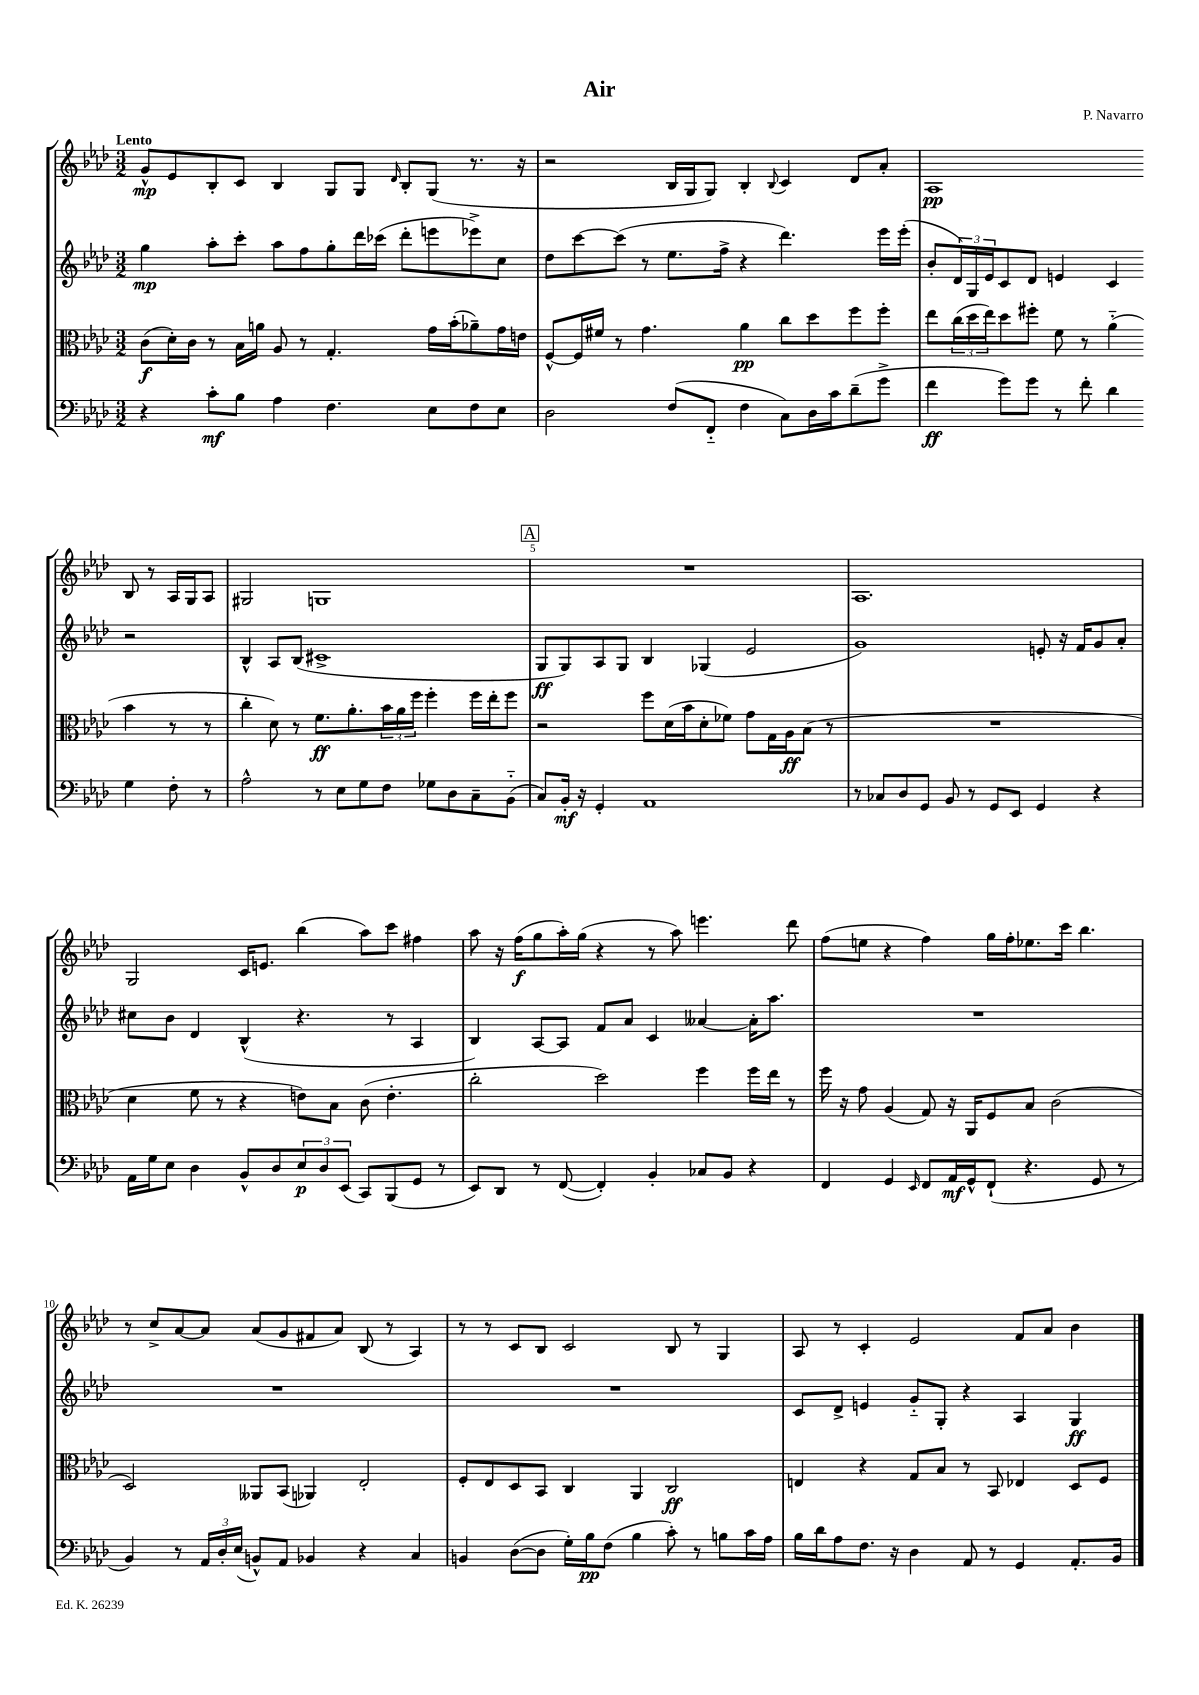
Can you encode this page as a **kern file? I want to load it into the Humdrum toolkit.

**kern	**dynam	**kern	**dynam	**kern	**dynam	**kern	**dynam
*part4	*part4	*part3	*part3	*part2	*part2	*part1	*part1
*staff4	*staff4	*staff3	*staff3	*staff2	*staff2	*staff1	*staff1
*clefF4	*	*clefC3	*	*clefG2	*	*clefG2	*
*k[b-e-a-d-]	*	*k[b-e-a-d-]	*	*k[b-e-a-d-]	*	*k[b-e-a-d-]	*
*M3/2	*	*M3/2	*	*M3/2	*	*M3/2	*
=1	=1	=1	=1	=1	=1	=1	=1
!	!	!	!	!	!	!LO:TX:a:B:t=Lento	!
4r	.	(8c\L	f	4gg\	mp	8g^^/L	mp
.	.	16d-'\L)	.	.	.	8e-/	.
.	.	16c\JJ	.	.	.	.	.
8c'\L	mf	8r	.	8aa-'\L	.	8B-'/	.
8B-\J	.	16B-\LL	.	8ccc'\J	.	8c/J	.
.	.	16an\JJ	.	.	.	.	.
4A-\	.	8A-/	.	8aa-\L	.	4B-/	.
.	.	8r	.	8ff\	.	.	.
4.F\	.	4.G'/	.	8gg'\	.	8G/L	.
.	.	.	.	16ddd-\L	.	8G/J	.
.	.	.	.	(16ccc-X\JJ	.	.	.
.	.	.	.	.	.	16qqd-/	.
.	.	.	.	8ddd-'\L	.	8B-'/L	.
8E-\L	.	16g\LL	.	8eeen\	.	(8G/J	.
.	.	(16b-'\J	.	.	.	.	.
8F\	.	8a-X~\)	.	8eee-X^\)	.	8.r	.
8E-\J	.	16g\L	.	8cc\J	.	.	.
.	.	16en\JJ	.	.	.	16r	.
=2	=2	=2	=2	=2	=2	=2	=2
2D-\	.	[8F^^/L	.	8dd-\L	.	2r	.
.	.	16F/L]	.	[8ccc\	.	.	.
.	.	16f#X/JJ	.	.	.	.	.
.	.	8r	.	(8ccc\J]	.	.	.
.	.	4.g\	.	8r	.	.	.
(8F/L	.	.	.	8.ee-\L	.	16B-/LL	.
.	.	.	.	.	.	16G/J	.
8FF/J	.	.	.	.	.	8G/J)	.
.	.	.	.	16ff^\Jk	.	.	.
4F\	.	4a-\	pp	4r	.	4B-'/	.
.	.	.	.	.	.	8qqB-/	.
8C\L)	.	8cc\L	.	4.ddd-\)	.	4c/	.
16D-\L	.	8dd-\	.	.	.	.	.
16c\J	.	.	.	.	.	.	.
(8d-~\	.	8ff\	.	.	.	8d-/L	.
8g^\J	.	8ff'\J	.	16eee-\LL	.	8a-'/J	.
.	.	.	.	(16eee-'\JJ	.	.	.
=3	=3	=3	=3	=3	=3	=3	=3
4f\	ff	8ee-\L	.	8b-'/L	.	1A-	pp
.	.	(24cc\L	.	24d-/L)	.	.	.
.	.	24dd-\	.	24G/	.	.	.
.	.	24ee-\J)	.	24e-/J	.	.	.
8g\L)	.	8dd-\	.	8c/	.	.	.
8g\J	.	8ff#X'\J	.	8d-/J	.	.	.
8r	.	8f\	.	4en/	.	.	.
8f'\	.	8r	.	.	.	.	.
4d-\	.	(4a-\	.	4c/	.	.	.
4G\	.	4b-\	.	2r	.	8B-/	.
.	.	.	.	.	.	8r	.
8F'\	.	8r	.	.	.	16A-/LL	.
.	.	.	.	.	.	16G/J	.
8r	.	8r	.	.	.	8A-/J	.
!!LO:LB:g=z
=4	=4	=4	=4	=4	=4	=4	=4
2A-^^\	.	4cc'\	.	4B-^^/	.	2G#X/	.
.	.	8d-\)	.	8A-/L	.	.	.
.	.	8r	.	(8B-/J	.	.	.
8r	.	8.f\L	ff	1c#X^	.	1Gn	.
8E-\L	.	.	.	.	.	.	.
.	.	8.a-'\	.	.	.	.	.
8G\	.	.	.	.	.	.	.
8F\J	.	24b-\L	.	.	.	.	.
.	.	24a-\	.	.	.	.	.
.	.	24ff\JJ	.	.	.	.	.
8G-X\L	.	4ff'\	.	.	.	.	.
8D-\	.	.	.	.	.	.	.
8C~\	.	16ff\LL	.	.	.	.	.
.	.	16ee-'\J	.	.	.	.	.
(8BB-\J	.	8ff\J	.	.	.	.	.
!!LO:REH:place=s1:t=A
=5	=5	=5	=5	=5	=5	=5	=5
8C/L)	.	2r	.	8G/L	ff	1.r	.
16BB-'/Jk	mf	.	.	8G/)	.	.	.
16r	.	.	.	.	.	.	.
4GG'/	.	.	.	8A-/	.	.	.
.	.	.	.	8G/J	.	.	.
1AA-	.	8ff\L	.	4B-/	.	.	.
.	.	(16d-\L	.	.	.	.	.
.	.	16b-\J	.	.	.	.	.
.	.	8d-'\	.	(4G-X/	.	.	.
.	.	8f-X\J)	.	.	.	.	.
.	.	8g\L	.	2e-/	.	.	.
.	.	16G\L	.	.	.	.	.
.	.	16A-\J	ff	.	.	.	.
.	.	(8B-\J	.	.	.	.	.
.	.	8r	.	.	.	.	.
=6	=6	=6	=6	=6	=6	=6	=6
8r	.	1.r	.	1g)	.	1.A-	.
8C-X/L	.	.	.	.	.	.	.
8D-/	.	.	.	.	.	.	.
8GG/J	.	.	.	.	.	.	.
8BB-/	.	.	.	.	.	.	.
8r	.	.	.	.	.	.	.
8GG/L	.	.	.	.	.	.	.
8EE-/J	.	.	.	.	.	.	.
4GG/	.	.	.	8en'/	.	.	.
.	.	.	.	16r	.	.	.
.	.	.	.	16f/KL	.	.	.
4r	.	.	.	8g/	.	.	.
.	.	.	.	8a-'/J	.	.	.
!!LO:LB:g=z
=7	=7	=7	=7	=7	=7	=7	=7
16AA-\LL	.	4d-\	.	8cc#X\L	.	2G/	.
16G\J	.	.	.	.	.	.	.
8E-\J	.	.	.	8b-\J	.	.	.
4D-\	.	8f\	.	4d-/	.	.	.
.	.	8r	.	.	.	.	.
8BB-^^/L	.	4r	.	(4B-^^/	.	16c/KL	.
.	.	.	.	.	.	8.en/J	.
8D-/	.	.	.	.	.	.	.
12E-/	p	8en\L)	.	4.r	.	(4bb-\	.
12D-/	.	.	.	.	.	.	.
.	.	8B-\J	.	.	.	.	.
(12EE-/J	.	.	.	.	.	.	.
8CC/L)	.	(8c\	.	.	.	8aa-\L)	.
(8BBB-/	.	4.e'\	.	8r	.	8ccc\J	.
8GG/J	.	.	.	4A-/	.	4ff#X\	.
8r	.	.	.	.	.	.	.
=8	=8	=8	=8	=8	=8	=8	=8
8EE-/L)	.	2cc'\	.	4B-/)	.	8aa-\	.
8DD-/J	.	.	.	.	.	16r	.
.	.	.	.	.	.	(16ff\KL	f
8r	.	.	.	[8A-/L	.	8gg\	.
([8FF/	.	.	.	8A-/J]	.	16aa-'\L)	.
.	.	.	.	.	.	(16gg\JJ	.
4FF'/])	.	2dd-\)	.	8f/L	.	4r	.
.	.	.	.	8a-/J	.	.	.
4BB-'/	.	.	.	4c/	.	8r	.
.	.	.	.	.	.	8aa-\)	.
8C-X/L	.	4ff\	.	[4a--X/	.	4.eeen\	.
8BB-/J	.	.	.	.	.	.	.
4r	.	16ff\LL	.	16a--'\KL]	.	.	.
.	.	16ee-\JJ	.	8.aa-\J	.	.	.
.	.	8r	.	.	.	8ddd-\	.
=9	=9	=9	=9	=9	=9	=9	=9
4FF/	.	16ff\	.	1.r	.	(8ff\L	.
.	.	16r	.	.	.	.	.
.	.	8g\	.	.	.	8een\J	.
4GG/	.	(4A-/	.	.	.	4r	.
16qqEE-/	.	.	.	.	.	.	.
8FF/L	.	8G/)	.	.	.	4ff\)	.
16AA-/L	mf	16r	.	.	.	.	.
16GG^^/J	.	16AA-/KL	.	.	.	.	.
(8FF`/J	.	8F/	.	.	.	16gg\LL	.
.	.	.	.	.	.	16ff'\J	.
4.r	.	8B-/J	.	.	.	8.ee-X\	.
.	.	(2c\	.	.	.	.	.
.	.	.	.	.	.	16ccc\Jk	.
.	.	.	.	.	.	4.bb-\	.
8GG/	.	.	.	.	.	.	.
8r	.	.	.	.	.	.	.
!!LO:LB:g=z
=10	=10	=10	=10	=10	=10	=10	=10
4BB-/)	.	2D-/)	.	1.r	.	8r	.
.	.	.	.	.	.	8cc^/L	.
8r	.	.	.	.	.	[8a-/	.
24AA-/LL	.	.	.	.	.	8a-/J]	.
24D-'/	.	.	.	.	.	.	.
(24E-/JJ	.	.	.	.	.	.	.
8BBn^^/L)	.	8AA--X/L	.	.	.	(8a-/L	.
8AA-/J	.	(8BB-/J	.	.	.	8g/	.
4BB-X/	.	4AA-X/)	.	.	.	8f#X/	.
.	.	.	.	.	.	8a-/J)	.
4r	.	2E-'/	.	.	.	(8B-/	.
.	.	.	.	.	.	8r	.
4C/	.	.	.	.	.	4A-/)	.
=11	=11	=11	=11	=11	=11	=11	=11
4BBn/	.	8F'/L	.	1.r	.	8r	.
.	.	8E-/	.	.	.	8r	.
([8D-\L	.	8D-/	.	.	.	8c/L	.
8D-\J]	.	8BB-/J	.	.	.	8B-/J	.
16G'\LL)	.	4C/	.	.	.	2c/	.
16B-\J	pp	.	.	.	.	.	.
(8F\J	.	.	.	.	.	.	.
4B-\	.	4AA-/	.	.	.	.	.
8c'\)	.	2C/	ff	.	.	8B-/	.
8r	.	.	.	.	.	8r	.
8Bn\L	.	.	.	.	.	4G/	.
16c\L	.	.	.	.	.	.	.
16A-\JJ	.	.	.	.	.	.	.
=12	=12	=12	=12	=12	=12	=12	=12
16B-\LL	.	4En/	.	8c/L	.	8A-/	.
16d-\J	.	.	.	.	.	.	.
8A-\	.	.	.	8d-^/J	.	8r	.
8.F\J	.	4r	.	4en/	.	4c'/	.
16r	.	.	.	.	.	.	.
4D-\	.	8G/L	.	8g/L	.	2e-/	.
.	.	8B-/J	.	8G'/J	.	.	.
8AA-/	.	8r	.	4r	.	.	.
8r	.	8BB-/	.	.	.	.	.
4GG/	.	4E-X/	.	4A-/	.	8f/L	.
.	.	.	.	.	.	8a-/J	.
8.AA-'/L	.	8D-/L	.	4G/	ff	4b-\	.
.	.	8F/J	.	.	.	.	.
16BB-/Jk	.	.	.	.	.	.	.
==	==	==	==	==	==	==	==
*-	*-	*-	*-	*-	*-	*-	*-
